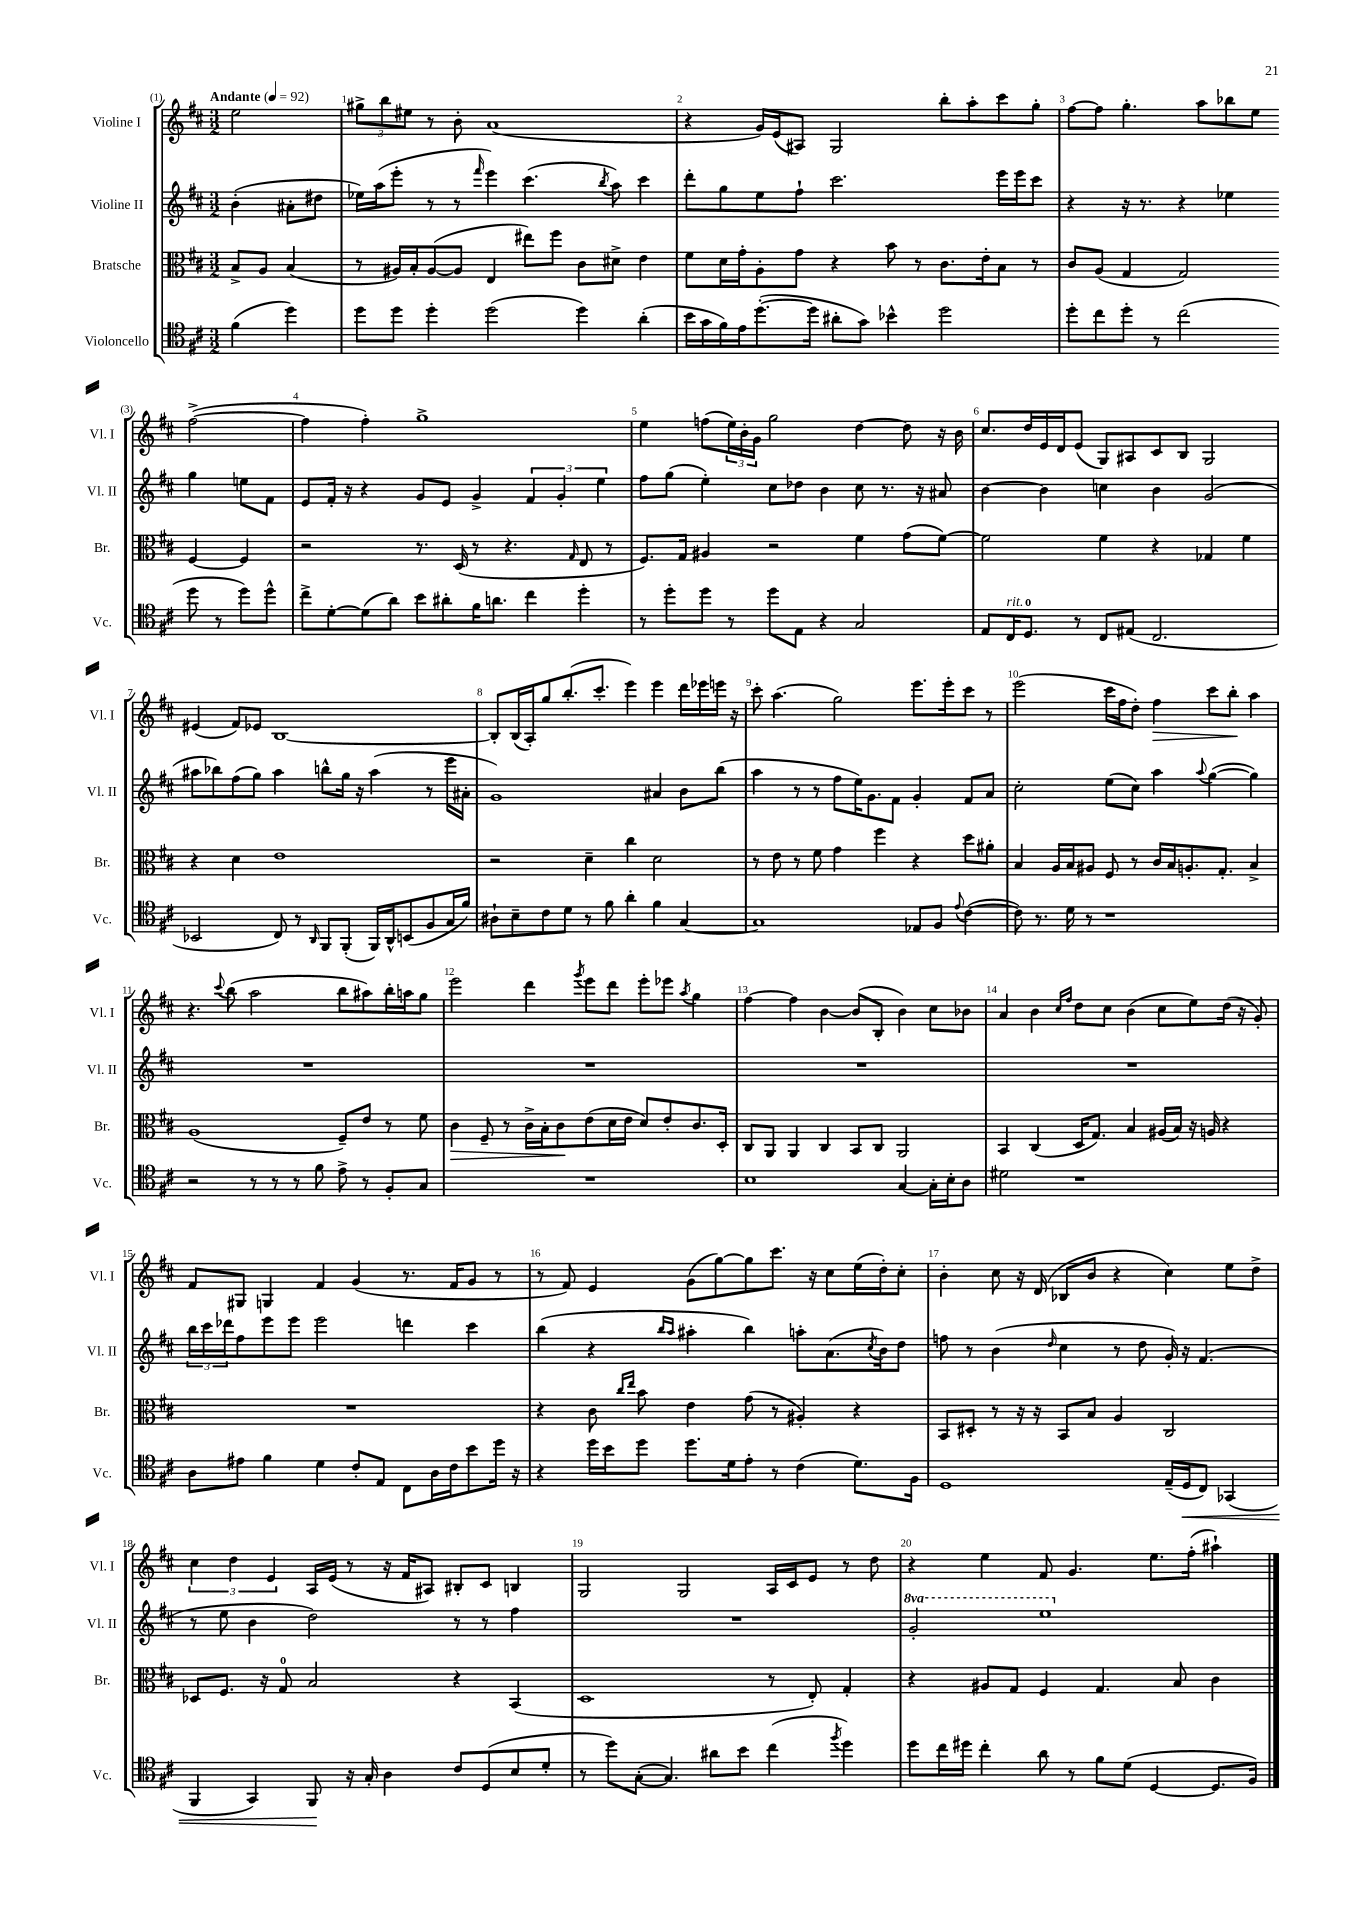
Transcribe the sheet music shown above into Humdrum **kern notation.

**kern	**kern	**kern	**kern
*staff4	*staff3	*staff2	*staff1
*clefC4	*clefC3	*clefG2	*clefG2
*k[f#c#]	*k[f#c#]	*k[f#c#]	*k[f#c#]
*M3/2	*M3/2	*M3/2	*M3/2
*MM92	*MM92	*MM92	*MM92
(4f#\	8B^/L	(4b'\	2ee\
.	8A/J	.	.
4dd\)	(4B/	8a#'\L	.
.	.	8dd#\J	.
=	=	=	=
8dd\L	8r	16ee-\LL)	12gg#^\L
.	.	(16aa\J	.
.	.	.	12bb\
8dd\J	16A#/LL)	8eee'\J	.
.	.	.	12ee#\J
.	16B'/J	.	.
4dd'\	([8A#/	8r	8r
.	8A#/]J	8r	8b'\
.	.	16qqfff#/	.
(2dd\	4E/	4eee\)	(1a
.	8ee#\L)	(4.ccc#\	.
.	8ff#\J	.	.
4dd\)	8c#\L	.	.
.	.	8qbb/	.
.	8d#^\J	8aa\)	.
(4a'\	4e\	4ccc#\	.
=	=	=	=
16b\LL	8f#\L	8ddd'\L	4r
16g\	.	.	.
16f#\)	16d\L	8gg\	.
16e\J	16g'\J	.	.
([8.dd'\	8A'\	8ee\	16g/LL)
.	.	.	(16e/J
.	8g\J	8ff#`\J	8A#/J)
16dd\]Jk	.	.	.
8a#'\L	4r	2.ccc#\	2G/
8g\J)	.	.	.
4b-^^\	8b\	.	.
.	8r	.	.
2dd\	8.c#\L	.	8bb'\L
.	.	.	8aa'\
.	16e'\k	.	.
.	8B\J	16eee\LL	8ccc#\
.	.	16eee\J	.
.	8r	8ccc#\J	8gg'\J
=	=	=	=
8dd'\L	8c#/L	4r	[8ff#\L
8cc#\	(8A/J	.	8ff#\]J
8dd'\J	4G/	16r	4.gg'\
.	.	8.r	.
8r	.	.	.
(2cc#\	2G/)	4r	.
.	.	.	8aa\L
.	.	4ee-\	8bb-\
.	.	.	8ee\J
8dd\	[4F#/	4gg\	([2ff#^\
8r	.	.	.
8dd\L)	4F#/]	8ee\L	.
8dd^^\J	.	8f#\J	.
=	=	=	=
8cc#^\L	2r	8e/L	4ff#\]
[8d'\	.	16f#'/Jk	.
.	.	16r	.
(8d\]	.	4r	4ff#'\)
8a\J)	.	.	.
8b\L	8.r	8g/L	1gg^
8a#'\	.	8e/J	.
.	(16D/	.	.
16f#\K	8r	4g^/	.
8.a\J	.	.	.
.	4.r	.	.
4cc#\	.	6f#/	.
.	.	6g'/	.
.	16qqG/	.	.
4dd'\	8E/	.	.
.	.	6ee\	.
.	8r	.	.
=	=	=	=
8r	8.F#/L)	8ff#\L	4ee\
8dd'\L	.	(8gg\J	.
.	16G/Jk	.	.
8dd\J	4A#/	4ee'\)	(8ff\L
8r	.	.	24ee\L)
.	.	.	24b'\
.	.	.	24g\JJ
8dd\L	2r	8cc#\L	2gg\
8E\J	.	8dd-\J	.
4r	.	4b\	.
2G/	4f#\	8cc#\	[4dd\
.	.	8.r	.
.	(8g\L	.	8dd\]
.	.	16r	.
.	[8f#\J)	8a#/	16r
.	.	.	16b\
=	=	=	=
8E/L	2f#\]	[4b\	8.cc#/L
16C#/K	.	.	.
8.D/J	.	.	16dd/L
.	.	4b\]	16e/
.	.	.	16d/J
8r	.	.	(8e/J
8C#/L	4f#\	4cc\	8G/L)
(8E#/J	.	.	8A#/
2.C#/	4r	4b\	8c#/
.	.	.	8B/J
.	4G-/	(2g/	2G/
.	4f#\	.	.
=	=	=	=
2BB-/	4r	8aa#\L	(4e#/
.	.	8bb-\)	.
.	4d\	(8ff#\	8f#/L)
.	.	8gg\J)	8e-/J
8C#/)	1e	4aa#\	[1B
8r	.	.	.
16qqAA/	.	.	.
8FF#/L	.	8bb^^\L	.
(8FF#'/J	.	16gg\Jk	.
.	.	16r	.
16FF#/LL)	.	(4aa#\	.
16AA^^/J	.	.	.
(8BB/	.	.	.
8F#/	.	8r	.
16G/L	.	16eee\LL	.
16f#/JJ)	.	16a#'\JJ	.
=	=	=	=
8A#`\L	2r	1g)	8B'/]L
8B~\	.	.	(16B/L
.	.	.	16A'/J)
8c#\	.	.	8gg/
8d\J	.	.	(8.bb'/
8r	4d~\	.	.
.	.	.	8.ccc#'/J
8f#\	.	.	.
4a'\	4cc#\	.	4eee\)
4f#\	2d\	4a#/	4eee\
[4G/	.	8b\L	16ddd\LL
.	.	.	16eee-\
.	.	(8bb\J	16eee\JJ
.	.	.	16r
=	=	=	=
1G]	8r	4aa\	8ccc#'\
.	8e\	.	(4.aa\
.	8r	8r	.
.	8f#\	8r	.
.	4g\	8ff#\L	2gg\)
.	.	16ee\K)	.
.	.	8.g\	.
.	4ff#\	.	.
.	.	8f#\J	.
8E-/L	4r	4g'/	8.eee\L
8F#/J	.	.	.
.	.	.	16eee'\k
8qqe/	.	.	.
([4c#\	8dd\L	8f#/L	8ccc#\J
.	8a#'\J	8a/J	8r
=	=	=	=
8c#\])	4B/	2cc#'\	(2eee\
8.r	.	.	.
.	16A/LL	.	.
16d\	16B/J	.	.
8r	8A#/J	.	.
1r	8F#/	(8ee\L	16ccc#\LL
.	.	.	16ff#\J
.	8r	8cc#\J)	8dd'\J)
.	16c#/LL	4aa\	4ff#\
.	16B/J	.	.
.	8.A'/	.	.
.	.	8qqaa/	.
.	.	([4gg\	8ccc#\L
.	8.G'/J	.	.
.	.	.	8bb'\J
.	4B^/	4gg\])	4aa\
=	=	=	=
2r	(1A	1.r	4.r
.	.	.	8qqccc#/
.	.	.	(8bb\
8r	.	.	2aa\
8r	.	.	.
8r	.	.	.
8f#\	.	.	.
8e^\	8F#~/L)	.	8bb\L
8r	8e/J	.	8aa#\)
8F#'/L	8r	.	16bb'\L
.	.	.	16aa\J
8G/J	8f#\	.	8gg\J
=	=	=	=
1.r	4c#\	1.r	2eee\
.	8F#~/	.	.
.	8r	.	.
.	16c#^\LL	.	4ddd\
.	16B'\J	.	.
.	8c#\	.	.
.	.	.	8qggg/
.	(8e\	.	8eee\L
.	16d\L	.	8ddd\J
.	16e\JJ	.	.
.	8d/L)	.	8eee'\L
.	8e'/	.	8eee-\J
.	.	.	8qaa/
.	8.c#/	.	4gg\
.	16D'/Jk	.	.
=	=	=	=
1B	8C#/L	1.r	[4ff#\
.	8AA/J	.	.
.	4AA/	.	4ff#\]
.	4C#/	.	[4b\
.	8BB/L	.	(8b/]L
.	8C#/J	.	8B'/J
[4G/	2AA/	.	4b\)
16G'\]LL	.	.	8cc#\L
16B'\J	.	.	.
8A\J	.	.	8b-\J
=	=	=	=
2d#\	4BB/	1.r	4a/
.	(4C#/	.	4b\
.	.	.	16qqcc#/LL
.	.	.	16qqff#/JJ
1r	16D/LK	.	8dd\L
.	8.G/J)	.	.
.	.	.	8cc#\J
.	4B/	.	(4b\
.	(16A#/LL	.	8cc#\L
.	16B/JJ)	.	.
.	16r	.	8ee\)
.	16A/	.	.
.	4r	.	(16dd\Jk
.	.	.	16r
.	.	.	8g'/)
=	=	=	=
8A\L	1.r	24bb\LL	8f#/L
.	.	24ccc#\	.
.	.	24ddd-\J	.
8e#\J	.	8ff#\	8G#/J
4f#\	.	8eee\	4G/
.	.	8eee\J	.
4d\	.	2eee\	4f#/
8c#'/L	.	.	(4g/
8E/J	.	.	.
8C#\L	.	4ddd\	8.r
16A\L	.	.	.
16c#\J	.	.	16f#/LK
8b\	.	4ccc#\	8g/J
16dd\Jk	.	.	8r
16r	.	.	.
=	=	=	=
4r	4r	(4bb\	8r
.	.	.	8f#/)
16dd\LL	8c#\	4r	4e/
16b\J	.	.	.
.	16qqcc#/LL	.	.
.	16qqee/JJ	.	.
8dd\J	8b\	.	.
.	.	16qqbb/LL	.
.	.	16qqaa/JJ	.
8.dd\L	4e\	4aa#'\	(8g\L
.	.	.	[8gg\)
16d\k	.	.	.
8e'\J	(8g\	4bb\)	8gg\]
8r	8r	.	8.ccc#\J
(4c#\	4A#'/)	8aa'\L	.
.	.	.	16r
.	.	(8.a\	8cc#\L
8.d\L)	4r	.	(16ee\L
.	.	8qcc#/	.
.	.	16b\k)	16dd'\J)
.	.	8dd\J	8cc#'\J
16F#\Jk	.	.	.
=	=	=	=
1D	8BB/L	8ff\	4b'\
.	8D#'/J	8r	.
.	8r	(4b\	8cc#\
.	16r	.	16r
.	16r	.	(16d/
.	.	16qqdd/	.
.	8BB/L	4cc#\	8B-/L
.	8B/J	.	8b/J
.	4A/	8r	4r
.	.	8dd\	.
(16E~/LL	2C#/	16g'/)	4cc#\)
16D/J	.	16r	.
8C#/J)	.	(4.f#/	.
(4GG-/	.	.	8ee\L
.	.	.	8dd^\J
=	=	=	=
4FF#/	8D-/L	8r	6cc#\
.	8.F#/J	8ee\	.
.	.	.	6dd\
4GG/)	.	4b\	.
.	16r	.	.
.	.	.	6e/
.	8G/	.	.
8FF#/	2B/	2dd\)	16A/LL
.	.	.	(16e/JJ
16r	.	.	8r
16G'/	.	.	.
4A\	.	.	16r
.	.	.	16f#/LK
.	.	.	8A#/J)
8c#/L	4r	8r	8B#'/L
(8D/	.	8r	8c#/J
8B/	(4BB/	4ff#\	4B/
8d'/J	.	.	.
=	=	=	=
8r	1D	1.r	2G/
8dd\L)	.	.	.
([8G'\J	.	.	.
4.G/])	.	.	.
.	.	.	2G/
8a#\L	.	.	.
8b\J	.	.	.
(4cc#\	8r	.	16A/LL
.	.	.	16c#/J
.	8E'/)	.	8e/J
8qff#/	.	.	.
4dd\)	4G'/	.	8r
.	.	.	8dd\
=	=	=	=
8dd\L	4r	2gg'/	4r
16cc#\L	.	.	.
16dd#\JJ	.	.	.
4cc#'\	8A#/L	.	4ee\
.	8G/J	.	.
8a\	4F#/	1eee	8f#/
8r	.	.	4.g/
8f#\L	4.G/	.	.
(8d\J	.	.	.
[4D/	.	.	8.ee\L
.	8B/	.	.
.	.	.	(16ff#'\Jk
8.D/]L	4c#\	.	4aa#`\)
16F#/Jk)	.	.	.
==	==	==	==
*-	*-	*-	*-
